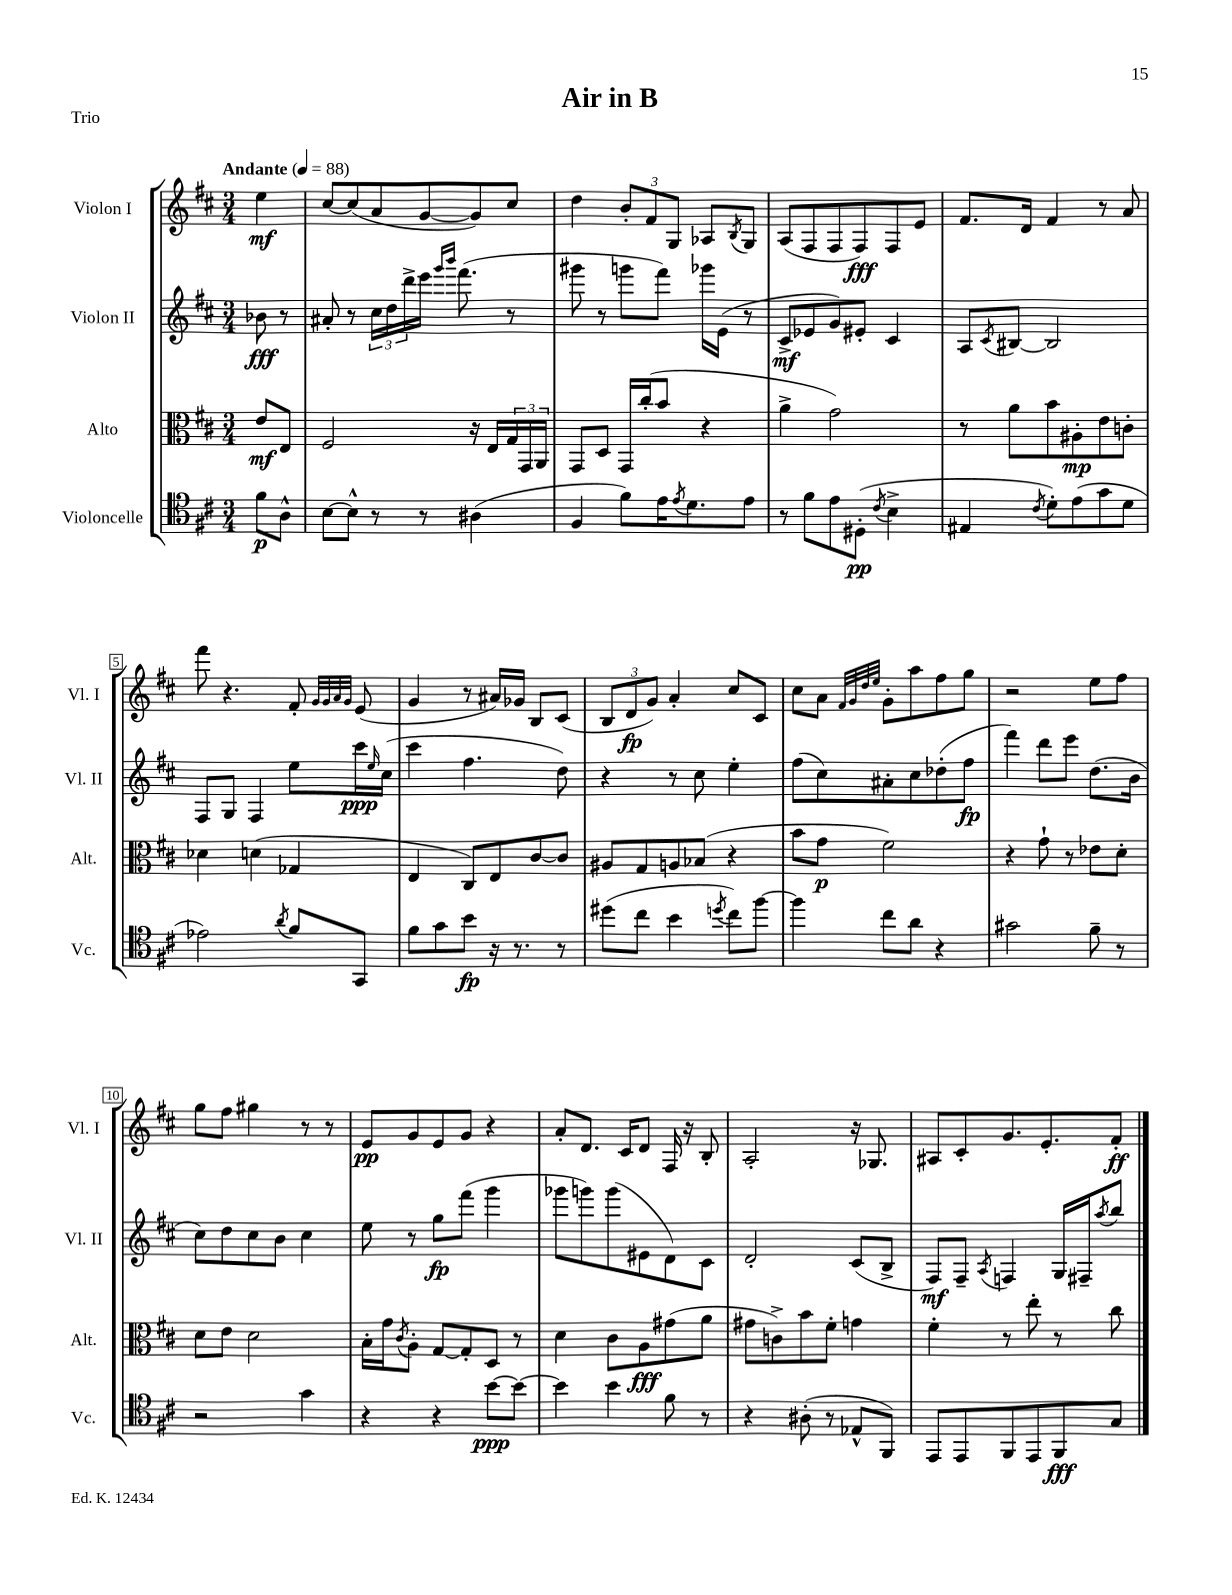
\header { title = "Air in B" piece = "Trio" }
<<
\new StaffGroup <<
\new Staff = "s0" \with { instrumentName = "Violon I" shortInstrumentName = "Vl. I" } {
    \clef treble \key d \major \numericTimeSignature \time 3/4 \partial 4 \tempo "Andante" 4 = 88
    e''4\mf |
    cis''8~ cis''8( a'8 g'8~ g'8) cis''8 |
    d''4 \tuplet 3/2 { b'8-. fis'8 g8 } aes8 \acciaccatura { b8 } g8 |
    a8( fis8 fis8 fis8\fff) fis8 e'8 |
    fis'8. d'16 fis'4 r8 a'8 |
    fis'''8 r4. fis'8-. \grace { g'32 g'32 a'32 g'32 } e'8( |
    g'4 r8 ais'16) ges'16 b8 cis'8( |
    \tuplet 3/2 { b8 d'8\fp g'8) } a'4-. cis''8 cis'8 |
    cis''8 a'8 \grace { fis'32 g'32 d''32 e''32 } g'8-. a''8 fis''8 g''8 |
    r2 e''8 fis''8 |
    g''8 fis''8 gis''4 r8 r8 |
    e'8\pp g'8 e'8 g'8 r4 |
    a'8-. d'8. cis'16 d'8 fis16 r16 b8-. |
    a2-. r16 ges8. |
    ais8 cis'8-. g'8. e'8.-. fis'8-.\ff \bar "|." |
}
\new Staff = "s1" \with { instrumentName = "Violon II" shortInstrumentName = "Vl. II" } {
    \clef treble \key d \major \numericTimeSignature \time 3/4 \partial 4
    bes'8\fff r8 |
    ais'8-. r8 \tuplet 3/2 { cis''16 d''16 d'''16-> } e'''16 \grace { g'''16 b'''16 } fis'''8.( r8 |
    gis'''8 r8 g'''8 fis'''8) ges'''16 e'16( r8 |
    cis'8->\mf ees'8 g'8) eis'8-. cis'4 |
    a8 \acciaccatura { cis'8 } bis8~ bis2 |
    fis8 g8 fis4 e''8 cis'''16\ppp \grace { e''16 } cis''16( |
    cis'''4 fis''4. d''8) |
    r4 r8 cis''8 e''4-. |
    fis''8( cis''8) ais'8-. cis''8 des''8-.( fis''8\fp |
    fis'''4) d'''8 e'''8 d''8.( b'16 |
    cis''8) d''8 cis''8 b'8 cis''4 |
    e''8 r8 g''8\fp fis'''8( g'''4 |
    ges'''8 g'''8) g'''8( eis'8 d'8) cis'8 |
    d'2-. cis'8( b8-> |
    fis8\mf) fis8-- \acciaccatura { a8 } f4 g16 fis16-- \acciaccatura { a''8 } b''8 \bar "|." |
}
\new Staff = "s2" \with { instrumentName = "Alto" shortInstrumentName = "Alt." } {
    \clef alto \key d \major \numericTimeSignature \time 3/4 \partial 4
    e'8\mf e8 |
    fis2 r16 e16 \tuplet 3/2 { g16 g,16 a,16 } |
    g,8 d8 g,16 cis''16-.( b'8 r4 |
    a'4-> g'2) |
    r8 a'8 b'8 ais8-.\mp e'8 c'8-. |
    des'4 d'4( ges4 |
    e4 cis8) e8 cis'8~ cis'8 |
    ais8 g8 a8 bes8( r4 |
    b'8 g'8\p fis'2) |
    r4 g'8-! r8 ees'8 d'8-. |
    d'8 e'8 d'2 |
    b16-. g'16 \acciaccatura { cis'8 } a8-. g8~ g8-. d8 r8 |
    d'4 cis'8 a8\fff gis'8( a'8 |
    gis'8 c'8->) b'8 fis'8-. g'4 |
    fis'4-. r8 e''8-. r8 cis''8 \bar "|." |
}
\new Staff = "s3" \with { instrumentName = "Violoncelle" shortInstrumentName = "Vc." } {
    \clef tenor \key d \major \numericTimeSignature \time 3/4 \partial 4
    fis'8\p a8-^ |
    b8~ b8-^ r8 r8 ais4( |
    fis4 fis'8) e'16 \acciaccatura { e'8 } d'8. e'8 |
    r8 fis'8 e'8 dis8-.\pp( \acciaccatura { cis'8 } b4-> |
    eis4 \acciaccatura { cis'8 } d'8-.) e'8( g'8 d'8 |
    ees'2) \acciaccatura { a'8 } fis'8 g,8 |
    fis'8 g'8 b'8\fp r16 r8. r8 |
    dis''8( cis''8 b'4 \acciaccatura { d''8 } cis''8) fis''8~ |
    fis''4 cis''8 a'8 r4 |
    gis'2 fis'8-- r8 |
    r2 g'4 |
    r4 r4 b'8~\ppp b'8~ |
    b'4 b'4 fis'8 r8 |
    r4 ais8-.( r8 ees8-^ fis,8) |
    e,8 e,8 fis,8 e,8 fis,8\fff g8 \bar "|." |
}
>>
>>
\layout { \context { \Score \override BarNumber.stencil = #(make-stencil-boxer 0.1 0.3 ly:text-interface::print) } }
